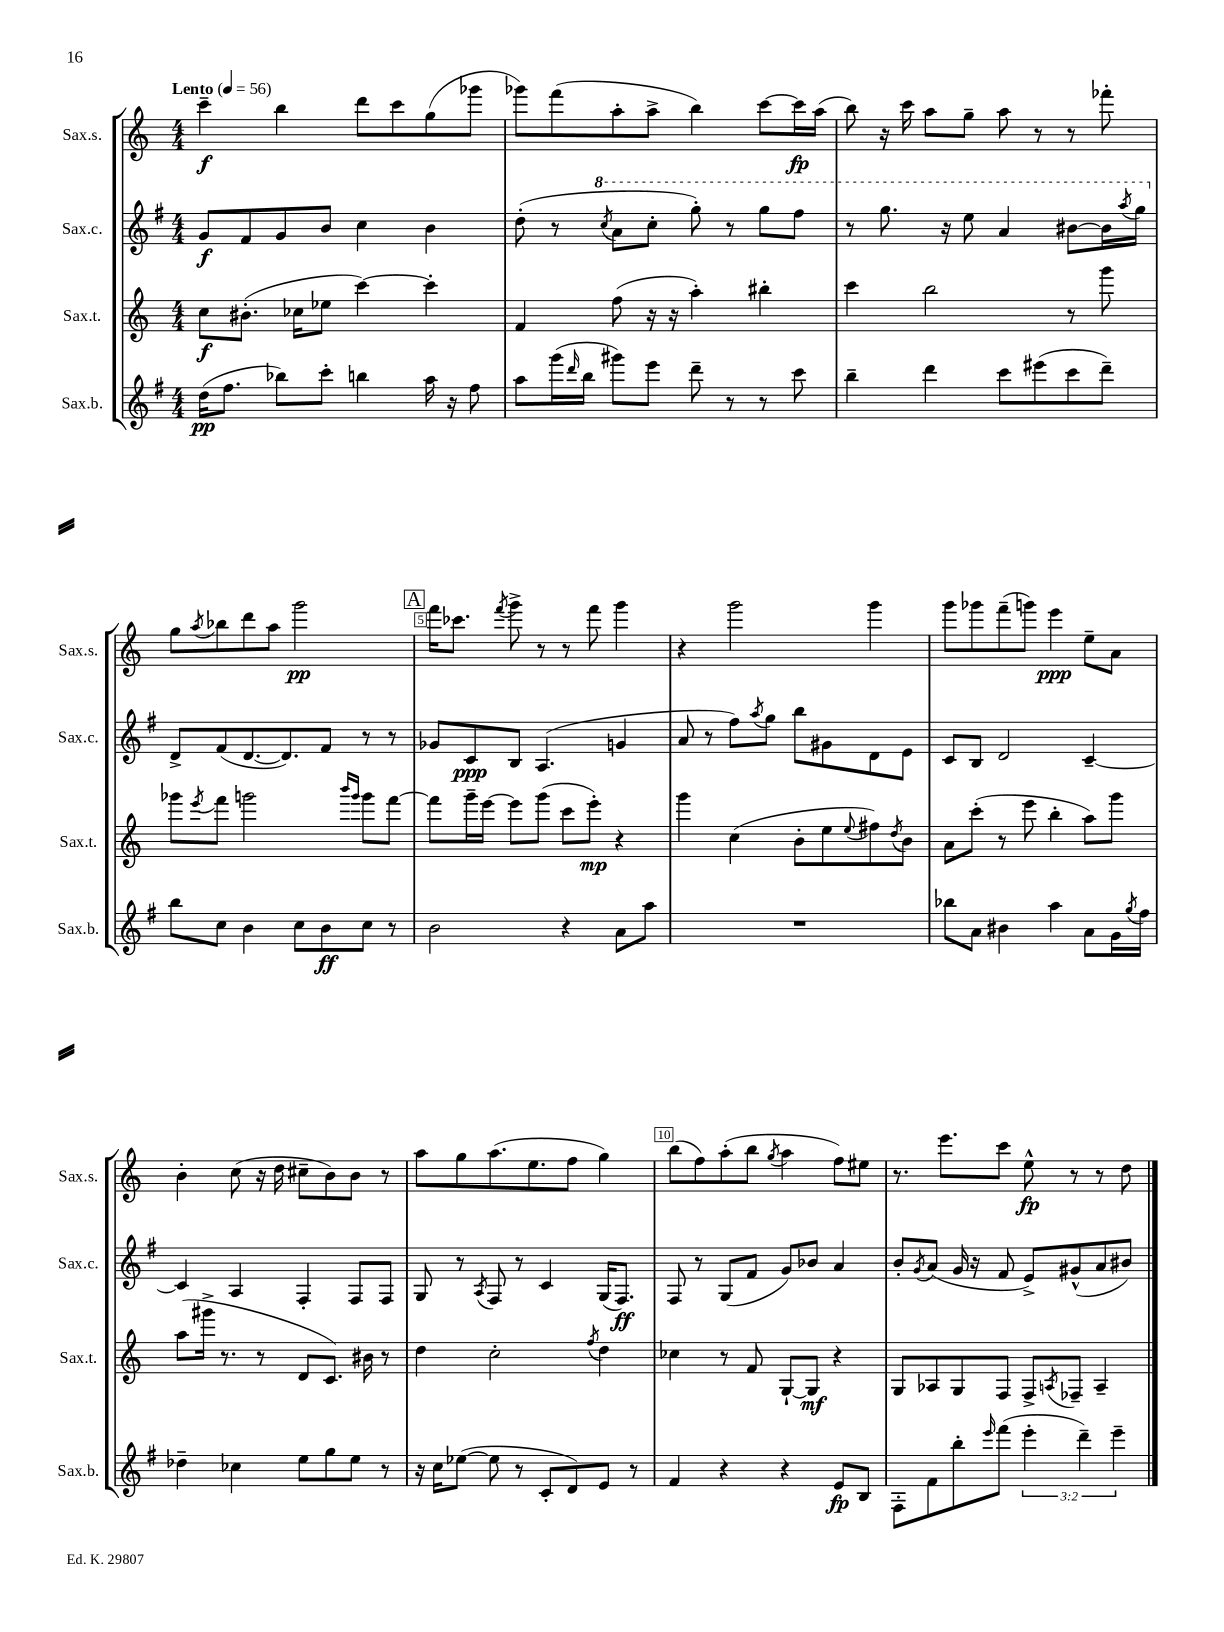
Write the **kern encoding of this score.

**kern	**kern	**kern	**kern
*staff4	*staff3	*staff2	*staff1
*clefG2	*clefG2	*clefG2	*clefG2
*k[f#]	*k[]	*k[f#]	*k[]
*M4/4	*M4/4	*M4/4	*M4/4
*MM56	*MM56	*MM56	*MM56
(16dd	8cc	8g	4ccc~
8.ff#	.	.	.
.	(8.b#'	8f#	.
8bb-)	.	8g	4bb
.	16cc-	.	.
8ccc'	8ee-	8b	.
4bb	[4ccc)	4cc	8ddd
.	.	.	8ccc
16aa	4ccc']	4b	(8gg
16r	.	.	.
8ff#	.	.	8ggg-
=	=	=	=
8aa	4f	(8dd'	8ggg-)
(16ggg	.	8r	(8fff
16qqddd	.	.	.
16bb	.	.	.
.	.	8qccc	.
8ggg#)	(8ff	8aa	8aa'
8eee	16r	8ccc'	8aa^
.	16r	.	.
8ddd~	4aa')	8ggg')	4bb)
8r	.	8r	.
8r	4bb#'	8ggg	[8ccc
8ccc	.	8fff#	16ccc]
.	.	.	(16aa
=	=	=	=
4bb~	4ccc	8r	8bb)
.	.	8.ggg	16r
.	.	.	16ccc
4ddd	2bb	.	8aa
.	.	16r	.
.	.	8eee	8gg~
8ccc	.	4aa	8aa
(8eee#	.	.	8r
8ccc	8r	[8bb#	8r
8ddd~)	8ggg	16bb#]	8fff-'
.	.	8qaaa	.
.	.	16ggg	.
=	=	=	=
8bb	8ggg-	8d^	8gg
.	8qeee	.	8qaa
8cc	8fff	(8f#	8bb-
4b	2ggg	[8.d	8ddd
.	.	.	8aa
.	.	8.d])	.
8cc	.	.	2ggg
8b	.	8f#	.
.	16qqbbb	.	.
.	16qqggg	.	.
8cc	8ggg	8r	.
8r	[8fff	8r	.
=	=	=	=
2b	8fff]	8g-	16fff
.	.	.	8.ccc-
.	16ggg~	8c	.
.	[16eee	.	.
.	.	.	8qfff
.	8eee]	8B	8ggg^
.	(8ggg	(4.A	8r
4r	8ccc	.	8r
.	8eee')	.	8fff
8a	4r	4g	4ggg
8aa	.	.	.
=	=	=	=
1r	4ggg	8a	4r
.	.	8r	.
.	(4cc	8ff#)	2ggg
.	.	8qaa	.
.	.	8gg	.
.	8b'	8bb	.
.	8ee	8g#	.
.	8qqee	.	.
.	8ff#)	8d	4ggg
.	8qdd	.	.
.	8b	8e	.
=	=	=	=
8bb-	8a	8c	8ggg
8a	(8ccc'	8B	8ggg-
4b#	8r	2d	(8fff~
.	8eee	.	8ggg)
4aa	4bb'	.	4eee
8a	8aa)	[4c~	8ee~
16g	8ggg	.	8a
8qgg	.	.	.
16ff#	.	.	.
=	=	=	=
4dd-~	(8aa	4c]	4b'
.	16ggg#^	.	.
.	8.r	.	.
4cc-	.	4A	(8cc
.	8r	.	16r
.	.	.	16dd
8ee	8d	4F#'	8cc#~
8gg	8.c)	.	8b)
8ee	.	8F#	8b
.	16b#	.	.
8r	8r	8F#	8r
=	=	=	=
16r	4dd	8G	8aa
16cc	.	.	.
([8ee-	.	8r	8gg
.	.	8qA	.
8ee-]	2cc'	8F#	(8.aa
8r	.	8r	.
.	.	.	8.ee
8c'	.	4c	.
8d)	.	.	8ff
.	8qff	.	.
8e	4dd	(16G	4gg)
.	.	8.F#)	.
8r	.	.	.
=	=	=	=
4f#	4cc-	8F#	(8bb
.	.	8r	8ff)
4r	8r	(8G	(8aa'
.	8f	8f#	8bb
.	.	.	8qgg
4r	[8G`	8g)	4aa
.	8G]	8b-	.
8e	4r	4a	8ff)
8B	.	.	8ee#
=	=	=	=
8F#'	8G	8b'	8.r
.	.	8qg	.
8f#	8A-	(8a	.
.	.	.	8.eee
8bb'	8G	16g	.
.	.	16r	.
16qqeee	.	.	.
(8fff#	8F	8f#	8ccc
6eee'	8F^	8e^)	8ee^^
.	8qA	.	.
.	8F-~	(8g#^^	8r
6ddd~)	.	.	.
.	4A~	8a	8r
6eee~	.	.	.
.	.	8b#)	8dd
==	==	==	==
*-	*-	*-	*-
